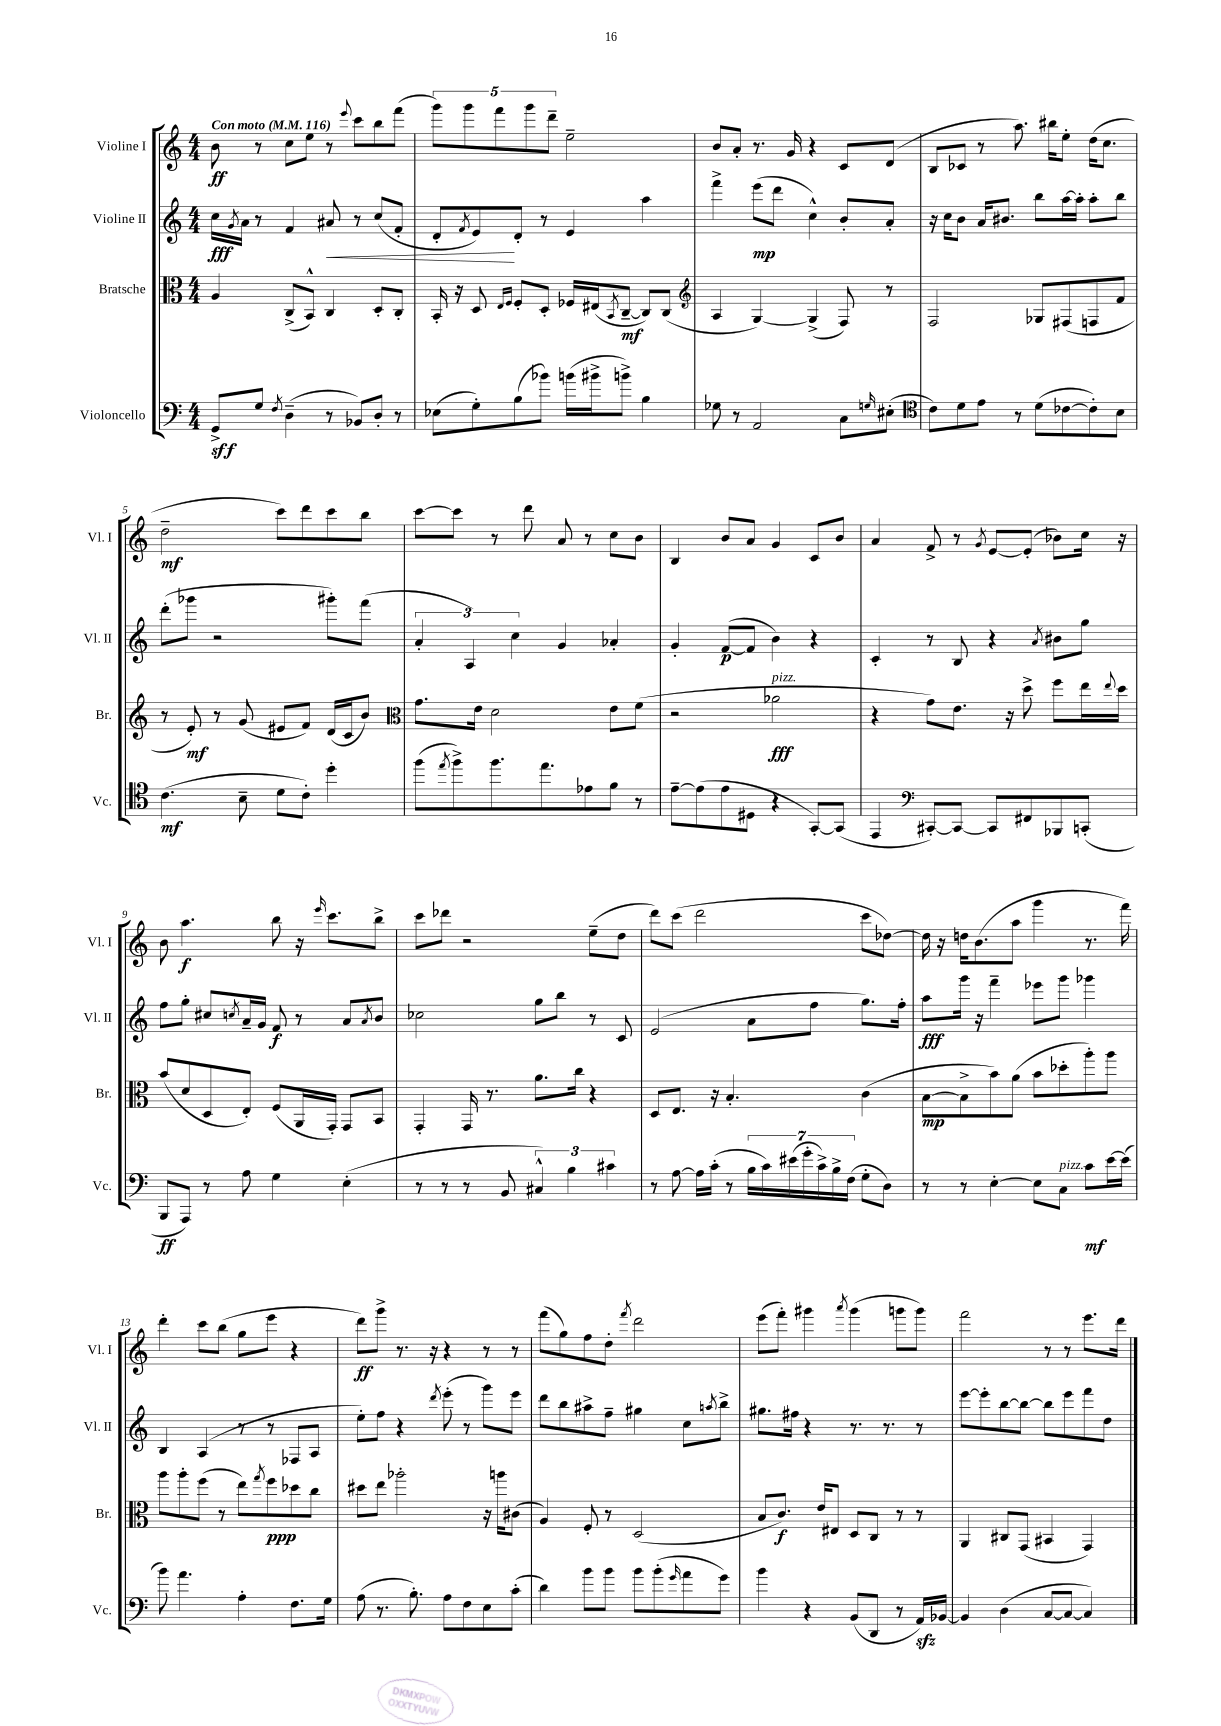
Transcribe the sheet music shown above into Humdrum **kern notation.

**kern	**dynam	**kern	**dynam	**kern	**dynam	**kern	**dynam
*part4	*part4	*part3	*part3	*part2	*part2	*part1	*part1
*staff4	*staff4	*staff3	*staff3	*staff2	*staff2	*staff1	*staff1
*I"Violoncello	*	*I"Bratsche	*	*I"Violine II	*	*I"Violine I	*
*I'Vc.	*	*I'Br.	*	*I'Vl. II	*	*I'Vl. I	*
*clefF4	*	*clefC3	*	*clefG2	*	*clefG2	*
*k[]	*	*k[]	*	*k[]	*	*k[]	*
*M4/4	*	*M4/4	*	*M4/4	*	*M4/4	*
*MM116	*	*MM116	*	*MM116	*	*MM116	*
=1	=1	=1	=1	=1	=1	=1	=1
!	!	!	!	!	!	!LO:TX:a:B:t=Con moto	!
8GG^/L	sff	4A/	.	16cc\LL	fff	8b\	ff
.	.	.	.	8qg/	.	.	.
.	.	.	.	16a\JJ	.	.	.
8G/J	.	.	.	8r	.	8r	.
8qF/	.	.	.	.	.	.	.
(4D~\	.	(8C^/L	.	4f/	.	8cc\L	.
.	.	8BB^^/J)	.	.	.	8ee\J	.
!	!	!	!	!	!LO:HP:b	!	!
8r	.	4C/	.	8a#X/	<	8r	.
.	.	.	.	.	.	8qqeee/	.
8BB-X/L)	.	.	.	8r	.	8ccc\L	.
8D'/J	.	8D'/L	.	(8cc/L	.	8bb\	.
8r	.	8C'/J	.	8f'/J	.	(8fff\J	.
=2	=2	=2	=2	=2	=2	=2	=2
(8E-X\L	.	16BB'/	.	8d'/L	.	10ggg\L)	.
.	.	16r	.	.	.	.	.
.	.	.	.	.	.	10ggg\	.
.	.	.	.	8qf/	.	.	.
8G'\)	.	8D/	.	8e/)	.	.	.
.	.	.	.	.	.	10fff\	.
.	.	16qqE/LL	.	.	.	.	.
.	.	16qqF/JJ	.	.	.	.	.
(8B\	.	8F'/L	.	8d'/J	[	.	.
.	.	.	.	.	.	10ggg\	.
8b-X\J)	.	8D'/J	.	8r	.	.	.
.	.	.	.	.	.	10ddd~\J	.
(16bn\LL	.	16F-X/LL	.	4e/	.	2ee~\	.
16b#X^\J	.	(16E#X/J	.	.	.	.	.
.	.	8qBB/	.	.	.	.	.
8bn^\J)	.	[8C~/J	mf	.	.	.	.
4B\	.	8C/L])	.	4aa\	.	.	.
.	.	(8C/J	.	.	.	.	.
=3	=3	=3	=3	=3	=3	=3	=3
*	*	*clefG2	*	*	*	*	*
8G-X\	.	4A/	.	4fff^\	.	8b/L	.
8r	.	.	.	.	.	8a'/J	.
2AA/	.	[4G/)	.	(8eee\L	mp	8.r	.
.	.	.	.	8ddd\J	.	.	.
.	.	.	.	.	.	16g/	.
.	.	(4G^/]	.	4cc^^\)	.	4r	.
8C\L	.	8F/)	.	8b'/L	.	8c/L	.
16qqGn/	.	.	.	.	.	.	.
(8E#X'\J	.	8r	.	8a'/J	.	(8d/J	.
=4	=4	=4	=4	=4	=4	=4	=4
*clefC4	*	*	*	*	*	*	*
8c\L)	.	2F/	.	16r	.	8B/L	.
.	.	.	.	16cc\KL	.	.	.
8d\	.	.	.	8b\J	.	8c-X/J	.
8e\J	.	.	.	16a/KL	.	8r	.
.	.	.	.	8.b#X/J	.	.	.
8r	.	.	.	.	.	8.aa\)	.
(8d\L	.	8G-X/L	.	8bb\L	.	.	.
.	.	.	.	.	.	16bb#X\KL	.
[8c-X\	.	(8F#X/	.	[16aa\L	.	8ee'\J	.
.	.	.	.	16aa'\JJ]	.	.	.
8c-'\])	.	8Fn/	.	8aa'\L	.	(16dd\KL	.
.	.	.	.	.	.	8.cc\J	.
8B\J	.	8f/J	.	8bb\J	.	.	.
!!LO:LB:g=z
=5	=5	=5	=5	=5	=5	=5	=5
(4.c\	mf	8r	.	(8ddd'\L	.	2dd~\	mf
.	.	8e'/)	mf	8ggg-X\J	.	.	.
.	.	8r	.	2r	.	.	.
8B~\	.	(8g/	.	.	.	.	.
8d\L	.	8e#X/L	.	.	.	8ccc\L)	.
8c'\J)	.	8f/J)	.	.	.	8ddd\	.
4dd'\	.	(16d/LL	.	8ggg#X'\L)	.	8ccc\	.
.	.	16c/J	.	.	.	.	.
.	.	8b/J)	.	(8fff\J	.	8bb\J	.
=6	=6	=6	=6	=6	=6	=6	=6
*	*	*clefC3	*	*	*	*	*
(8ff\L	.	8.g\L	.	6a'/	.	[8ccc\L	.
8qee/	.	.	.	.	.	.	.
8ff^\)	.	.	.	.	.	8ccc\J]	.
.	.	.	.	6A/)	.	.	.
.	.	16e\Jk	.	.	.	.	.
8.ff\	.	2d\	.	.	.	8r	.
.	.	.	.	6cc\	.	.	.
.	.	.	.	.	.	8ddd\	.
8.ee\	.	.	.	.	.	.	.
.	.	.	.	4g/	.	8a/	.
8e-X\	.	.	.	.	.	8r	.
8f\J	.	8e\L	.	4a-X'/	.	8cc\L	.
8r	.	(8f\J	.	.	.	8b\J	.
=7	=7	=7	=7	=7	=7	=7	=7
[8e~\L	.	2r	.	4g'/	.	4B/	.
(8e\]	.	.	.	.	.	.	.
8e\	.	.	.	([8f/L	p	8b/L	.
8D#X\J	.	.	.	8f/J]	.	8a/J	.
!	!	!LO:TX:a:i:t=pizz.	!	!	!	!	!
4r	.	2a-X\	fff	4b\)	.	4g/	.
[8GG'/L)	.	.	.	4r	.	8c/L	.
(8GG/J]	.	.	.	.	.	8b/J	.
=8	=8	=8	=8	=8	=8	=8	=8
4EE/	.	4r	.	4c'/	.	4a/	.
*clefF4	*	*	*	*	*	*	*
[8CC#X'/L)	.	8g\L)	.	8r	.	8f^/	.
8CC#/J_	.	8.e\J	.	8B/	.	8r	.
.	.	.	.	.	.	8qg/	.
8CC#/L]	.	.	.	4r	.	[8e/L	.
.	.	16r	.	.	.	.	.
8FF#X/	.	8dd^\	.	.	.	(8e'/J]	.
.	.	.	.	8qa/	.	.	.
8BBB-X/	.	8ff\L	.	8b#X\L	.	8b-X\L)	.
(8CCn'/J	.	16ee\L	.	8gg\J	.	16cc\Jk	.
.	.	8qqee/	.	.	.	.	.
.	.	16dd\JJ	.	.	.	16r	.
!!LO:LB:g=z
=9	=9	=9	=9	=9	=9	=9	=9
8BBB/L	ff	(8b/L	.	8ff\L	.	8b\	.
8AAA/J)	.	8d/	.	8gg'\J	.	4.aa\	f
8r	.	8D/	.	8cc#X/L	.	.	.
.	.	.	.	8qccn/	.	.	.
8A\	.	8E'/J)	.	16a~/L	.	.	.
.	.	.	.	16g/JJ	.	.	.
4G\	.	(8F/L	.	8f/	f	8bb\	.
.	.	16AA/L	.	8r	.	16r	.
.	.	.	.	.	.	16qqeee/	.
.	.	16GG'/JJ)	.	.	.	8.ccc\L	.
(4E'\	.	8GG/L	.	8a/L	.	.	.
.	.	.	.	8qa/	.	.	.
.	.	8BB/J	.	8b/J	.	8bb^\J	.
=10	=10	=10	=10	=10	=10	=10	=10
8r	.	4GG'/	.	2cc-X\	.	8ccc\L	.
8r	.	.	.	.	.	8ddd-X\J	.
8r	.	16GG/	.	.	.	2r	.
.	.	8.r	.	.	.	.	.
8BB/	.	.	.	.	.	.	.
6C#X^^/)	.	8.a\L	.	8gg\L	.	.	.
.	.	.	.	8bb\J	.	.	.
6B\	.	.	.	.	.	.	.
.	.	16cc\Jk	.	.	.	.	.
.	.	4r	.	8r	.	(8ee~\L	.
6c#X\	.	.	.	.	.	.	.
.	.	.	.	8c/	.	8dd\J	.
=11	=11	=11	=11	=11	=11	=11	=11
8r	.	8D/L	.	(2e/	.	8ddd\L)	.
[8A\	.	8.E/J	.	.	.	(8ccc\J	.
16A\LL]	.	.	.	.	.	2ddd\	.
(16c'\JJ	.	16r	.	.	.	.	.
8r	.	4.B'/	.	.	.	.	.
28B\LL	.	.	.	8a\L	.	.	.
28c\)	.	.	.	.	.	.	.
(28e#X\	.	.	.	.	.	.	.
28g'\	.	.	.	.	.	.	.
.	.	.	.	8ff\J	.	.	.
28c^\)	.	.	.	.	.	.	.
28B^\	.	.	.	.	.	.	.
(28F\JJ	.	.	.	.	.	.	.
8G'\L	.	(4c\	.	8.gg\L)	.	8ccc\L	.
8D\J)	.	.	.	.	.	[8dd-X\J)	.
.	.	.	.	16ff'\Jk	.	.	.
=12	=12	=12	=12	=12	=12	=12	=12
8r	.	[8B\L	mp	8aa\L	fff	16dd-\]	.
.	.	.	.	.	.	16r	.
8r	.	8B^\]	.	16ggg\Jk	.	16ddn\KL	.
.	.	.	.	16r	.	(8.b\	.
[4E'\	.	8b\)	.	4fff~\	.	.	.
.	.	(8a\J	.	.	.	8aa\J	.
8E\L]	.	8b\L	.	8eee-X\L	.	4ggg\	.
!LO:TX:a:i:t=pizz.	!	!	!	!	!	!	!
8C\J	.	8dd-X'\	.	8ggg\J	.	.	.
8c\L	mf	8aa'\)	.	4ggg-X\	.	8.r	.
[16e\L	.	8aa\J	.	.	.	.	.
(16e\JJ]	.	.	.	.	.	16fff\)	.
!!LO:LB:g=z
=13	=13	=13	=13	=13	=13	=13	=13
8b\)	.	8aa\L	.	4B/	.	4ddd'\	.
4.a\	.	8aa'\	.	.	.	.	.
.	.	(8ff\J	.	(4A/	.	8ccc\L	.
.	.	8r	.	.	.	(8bb\J	.
4A'\	.	8ee\L)	.	8r	.	8gg\L	.
.	.	8qgg/	.	.	.	.	.
.	.	8ff\	ppp	8r	.	8eee\J	.
8.F\L	.	8dd-X\	.	8F-X/L	.	4r	.
.	.	8cc\J	.	8A/J	.	.	.
16G\Jk	.	.	.	.	.	.	.
=14	=14	=14	=14	=14	=14	=14	=14
(8A\	.	8dd#X\L	.	8ee'\L)	.	8ddd\L)	ff
8.r	.	8ee\J	.	8ff\J	.	8ggg^\J	.
.	.	2aa-X'\	.	4r	.	8.r	.
8.B'\)	.	.	.	.	.	.	.
.	.	.	.	.	.	16r	.
.	.	.	.	8qddd/	.	.	.
8A\L	.	.	.	(8eee'\	.	4r	.
8F\	.	.	.	8r	.	.	.
8E\	.	16r	.	8ggg\L)	.	8r	.
.	.	16aan\KL	.	.	.	.	.
(8c'\J	.	(8c#X\J	.	8eee\J	.	8r	.
=15	=15	=15	=15	=15	=15	=15	=15
4d\)	.	4A/)	.	8ddd\L	.	(8fff\L	.
.	.	.	.	8bb\	.	8gg\)	.
8b\L	.	8F'/	.	8aa#X^\	.	8ff\	.
8b\J	.	8r	.	8ff~\J	.	8dd'\J	.
.	.	.	.	.	.	8qfff/	.
8b\L	.	(2D/	.	4gg#X\	.	2ddd\	.
(8b'\	.	.	.	.	.	.	.
16qqg/	.	.	.	.	.	.	.
8a\	.	.	.	8cc\L	.	.	.
.	.	.	.	8qaan/	.	.	.
8g\J)	.	.	.	8bb^\J	.	.	.
=16	=16	=16	=16	=16	=16	=16	=16
4b\	.	8B/L	.	8.gg#X\L	.	(8eee\L	.
.	.	8.c/J)	f	.	.	8fff'\J)	.
.	.	.	.	16ff#X\Jk	.	.	.
4r	.	.	.	4r	.	4ggg#X\	.
.	.	16e/KL	.	.	.	.	.
.	.	8E#X/J	.	.	.	.	.
.	.	.	.	.	.	8qaaa/	.
(8BB/L	.	8D/L	.	8.r	.	(4ggg#\	.
8DD/J	.	8C/J	.	.	.	.	.
.	.	.	.	8.r	.	.	.
8r	.	8r	.	.	.	8gggn\L	.
16AAzz/LL)	.	8r	.	8r	.	8ggg\J)	.
[16BB-X/JJ	.	.	.	.	.	.	.
=17	=17	=17	=17	=17	=17	=17	=17
4BB-/]	.	4AA/	.	[8eee\L	.	2fff\	.
.	.	.	.	8eee'\]	.	.	.
(4D\	.	8C#X/L	.	[8bb\	.	.	.
.	.	(8GG/J	.	8bb\J_	.	.	.
[8C/L	.	4BB#X/	.	8bb\L]	.	8r	.
8C/J_	.	.	.	8eee\	.	8r	.
4C/])	.	4GG/)	.	8fff\	.	8.eee\L	.
.	.	.	.	8dd\J	.	.	.
.	.	.	.	.	.	16ddd\Jk	.
==	==	==	==	==	==	==	==
*-	*-	*-	*-	*-	*-	*-	*-
